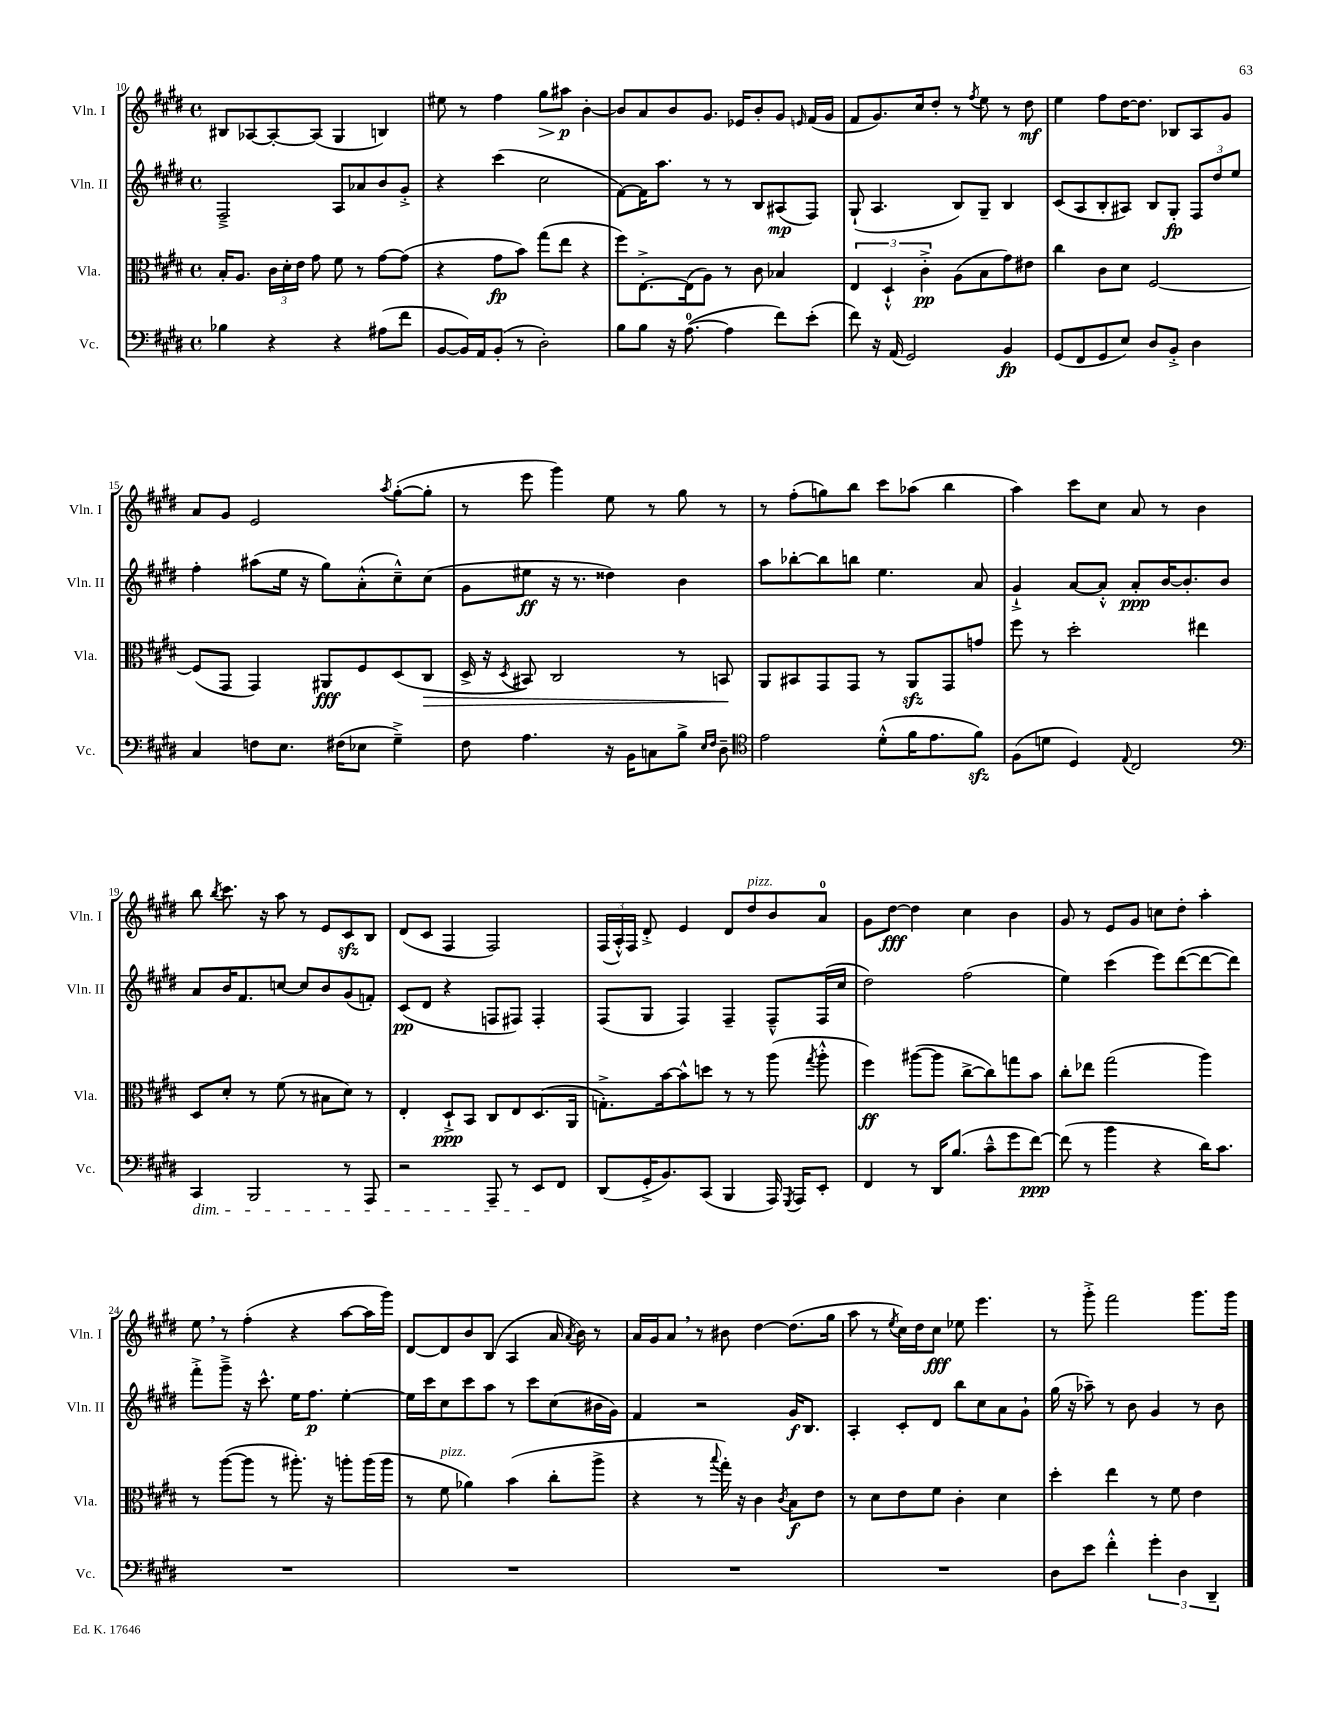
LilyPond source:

<<
\new StaffGroup <<
\new Staff = "s0" \with { instrumentName = "Vln. I" shortInstrumentName = "Vln. I" } {
    \clef treble \key e \major \defaultTimeSignature \time 4/4
    \autoBeamOff bis8[ aes8~ aes8~-. aes8]( gis4 b4) |
    eis''8 r8 fis''4 gis''8[\> ais''8]\p\! b'4~-. |
    b'8[ a'8 b'8 gis'8.] ees'16[ b'8-. gis'8] \grace { e'16 } fis'16[( gis'16] |
    fis'8[ gis'8.) cis''16 dis''8]-. r8 \acciaccatura { fis''8 } e''8 r8 dis''8\mf |
    e''4 fis''8[ dis''16~ dis''8.] bes8[ a8 gis'8] |
    a'8[ gis'8] e'2 \acciaccatura { a''8 } gis''8[~-.( gis''8]-. |
    r8 e'''8 gis'''4) e''8 r8 gis''8 r8 |
    r8 fis''8[-.( g''8) b''8] cis'''8[ aes''8]( b''4 |
    a''4) cis'''8[ cis''8] a'8 r8 b'4 |
    b''8 \acciaccatura { b''8 } cis'''8. r16 a''8 r8 e'8[ cis'8\sfz b8] |
    dis'8[( cis'8] fis4 fis2) |
    \tuplet 3/2 { fis16[( a16-.-^) fis16] } dis'8-.-> e'4 dis'8[ dis''8^\markup { \italic "pizz." } b'8 a'8]-0 |
    gis'8[ dis''8]~\fff dis''4 cis''4 b'4 |
    gis'8 r8 e'8[ gis'8] c''8[ dis''8]-. a''4-. |
    e''8 \breathe r8 fis''4-.( r4 a''8[~ a''16 gis'''16]) |
    dis'8[~ dis'8 b'8 b8]( a4 a'16 \acciaccatura { a'8 } b'16) r8 |
    a'16[ gis'16 a'8] \breathe r8 bis'8 dis''4~ dis''8.[( gis''16] |
    a''8 r8 \acciaccatura { e''8 } cis''16[) dis''16 cis''8]\fff ees''8 e'''4. |
    r8 gis'''8-.-> fis'''2 gis'''8.[ gis'''16] \bar "|." |
}
\new Staff = "s1" \with { instrumentName = "Vln. II" shortInstrumentName = "Vln. II" } {
    \clef treble \key e \major \defaultTimeSignature \time 4/4
    \autoBeamOff fis2---> a8[ aes'8 b'8 gis'8]-.-> |
    r4 cis'''4( cis''2 |
    fis'8[~) fis'16 a''8.] r8 r8 b8[ ais8\mp( fis8]) |
    gis8-!( a4. b8[) gis8]-- b4 |
    cis'8[( a8 b8-. ais8]) b8[ gis8]-.\fp \tuplet 3/2 { fis8[ dis''8 e''8] } |
    fis''4-. ais''8[( e''16] r16 gis''8[) a'8-.-^( cis''8---^) cis''8]( |
    gis'8[ eis''8]\ff r16 r8. disis''4) b'4 |
    a''8[ bes''8~-. bes''8 b''8] e''4. a'8 |
    gis'4-!-> a'8[~ a'8]-.-^ a'8[-.\ppp b'16~ b'8.-. b'8] |
    a'8[ b'16 fis'8. c''8]~ c''8[ b'8 gis'8( f'8]-.) |
    cis'8[\pp( dis'8] r4 f8[ fis8]) fis4-. |
    fis8[( gis8] fis4) fis4-- fis8[---^ fis16( cis''16] |
    dis''2) fis''2( |
    e''4) cis'''4( e'''8[) dis'''8~( dis'''8~ dis'''8]) |
    fis'''8[-.-> gis'''8]---> r16 cis'''8.-^ e''16[ fis''8.]\p e''4~-. |
    e''16[ cis'''16 cis''8 cis'''8 a''8] r8 cis'''8[ cis''8( bis'16 gis'16]) |
    fis'4 r2 gis'16[\f b8.] |
    a4-. cis'8[-. dis'8] b''8[ cis''8 a'8 gis'8]-! |
    gis''16( r16 aes''8--) r8 b'8 gis'4 r8 b'8 \bar "|." |
}
\new Staff = "s2" \with { instrumentName = "Vla." shortInstrumentName = "Vla." } {
    \clef alto \key e \major \defaultTimeSignature \time 4/4
    \autoBeamOff b16[-. a8.] \tuplet 3/2 { cis'16[ dis'16-. e'16] } gis'8 fis'8 r8 gis'8[~ gis'8]( |
    r4 gis'8[\fp b'8]) gis''8[( e''8] r4 |
    fis''8[) e8.~-.-> e16( a8]) r8 cis'8 bes4 |
    \tuplet 3/2 { e4 dis4-!-^ cis'4-.->\pp } a8[( b8 gis'8) eis'8] |
    cis''4 cis'8[ dis'8] fis2~ |
    fis8[( gis,8] gis,4) ais,8[\fff fis8 dis8( cis8]\> |
    dis16-> r16 \acciaccatura { dis8 } bis,8) cis2 r8 b,8\! |
    a,8[ bis,8 gis,8 gis,8] r8 a,8[\sfz gis,8 g'8] |
    fis''8 r8 dis''2-. eis''4 |
    dis8[ dis'8]-. r8 fis'8( r8 bis8[ dis'8]) r8 |
    e4-. dis8[-!->\ppp b,8] cis8[ e8 dis8.( a,16] |
    g8.[-.->) b'16~ b'8-^ d''8] r8 r8 a''8( \acciaccatura { gis''8 } a''8-.-^ |
    fis''4\ff) ais''8[~( ais''8] cis''8[~-> cis''8) g''8 b'8] |
    cis''8[-. ees''8] gis''2( a''4) |
    r8 a''8[~( a''8] r8 ais''8.-.) r16 a''8[-. a''16( a''16] |
    r8 fis'8^\markup { \italic "pizz." } aes'4) b'4( cis''8[-. a''8]-> |
    r4 r8 \appoggiatura { b''8 } gis''16-.) r16 cis'4 \acciaccatura { cis'8 } b8[\f e'8] |
    r8 dis'8[ e'8 fis'8] cis'4-. dis'4 |
    dis''4-. e''4 r8 fis'8 e'4 \bar "|." |
}
\new Staff = "s3" \with { instrumentName = "Vc." shortInstrumentName = "Vc." } {
    \clef bass \key e \major \defaultTimeSignature \time 4/4
    \autoBeamOff bes4 r4 r4 ais8[( fis'8] |
    b,8[~ b,16) a,16 b,8]-.( r8 dis2-.) |
    b8[ b8] r16 a8.-0~( a4 fis'8[) e'8]-.( |
    fis'8) r16 a,16( gis,2) b,4\fp |
    gis,8[( fis,8 gis,8 e8]) dis8[ b,8]-.-> dis4 |
    cis4 f8[ e8.] fis16[( ees8] gis4--->) |
    fis8 a4. r16 b,16[ c8 b8]-> \grace { e16[ fis16] } dis8-- |
    \clef tenor e'2 dis'8[-.-^( fis'16 e'8. fis'8]\sfz) |
    fis8[( d'8] dis4) \appoggiatura { e8 } cis2 |
    \clef bass cis,4\dim b,,2 r8 a,,8 |
    r2 a,,8-- r8 e,8[\! fis,8] |
    dis,8[( gis,16-.-> b,8.) cis,8]( b,,4 a,,16) \acciaccatura { gis,,8 } a,,16[ e,8]-. |
    fis,4 r8 dis,16[ b8.]( cis'8[---^ gis'8 fis'8]~\ppp) |
    fis'8( r8 b'4 r4 dis'16[) cis'8.] |
    R1 |
    R1 |
    R1 |
    R1 |
    dis8[ e'8] fis'4-.-^ \tuplet 3/2 { gis'4-. dis4 dis,4-- } \bar "|." |
}
>>
>>
\layout { \context { \Score currentBarNumber = #10 } }
